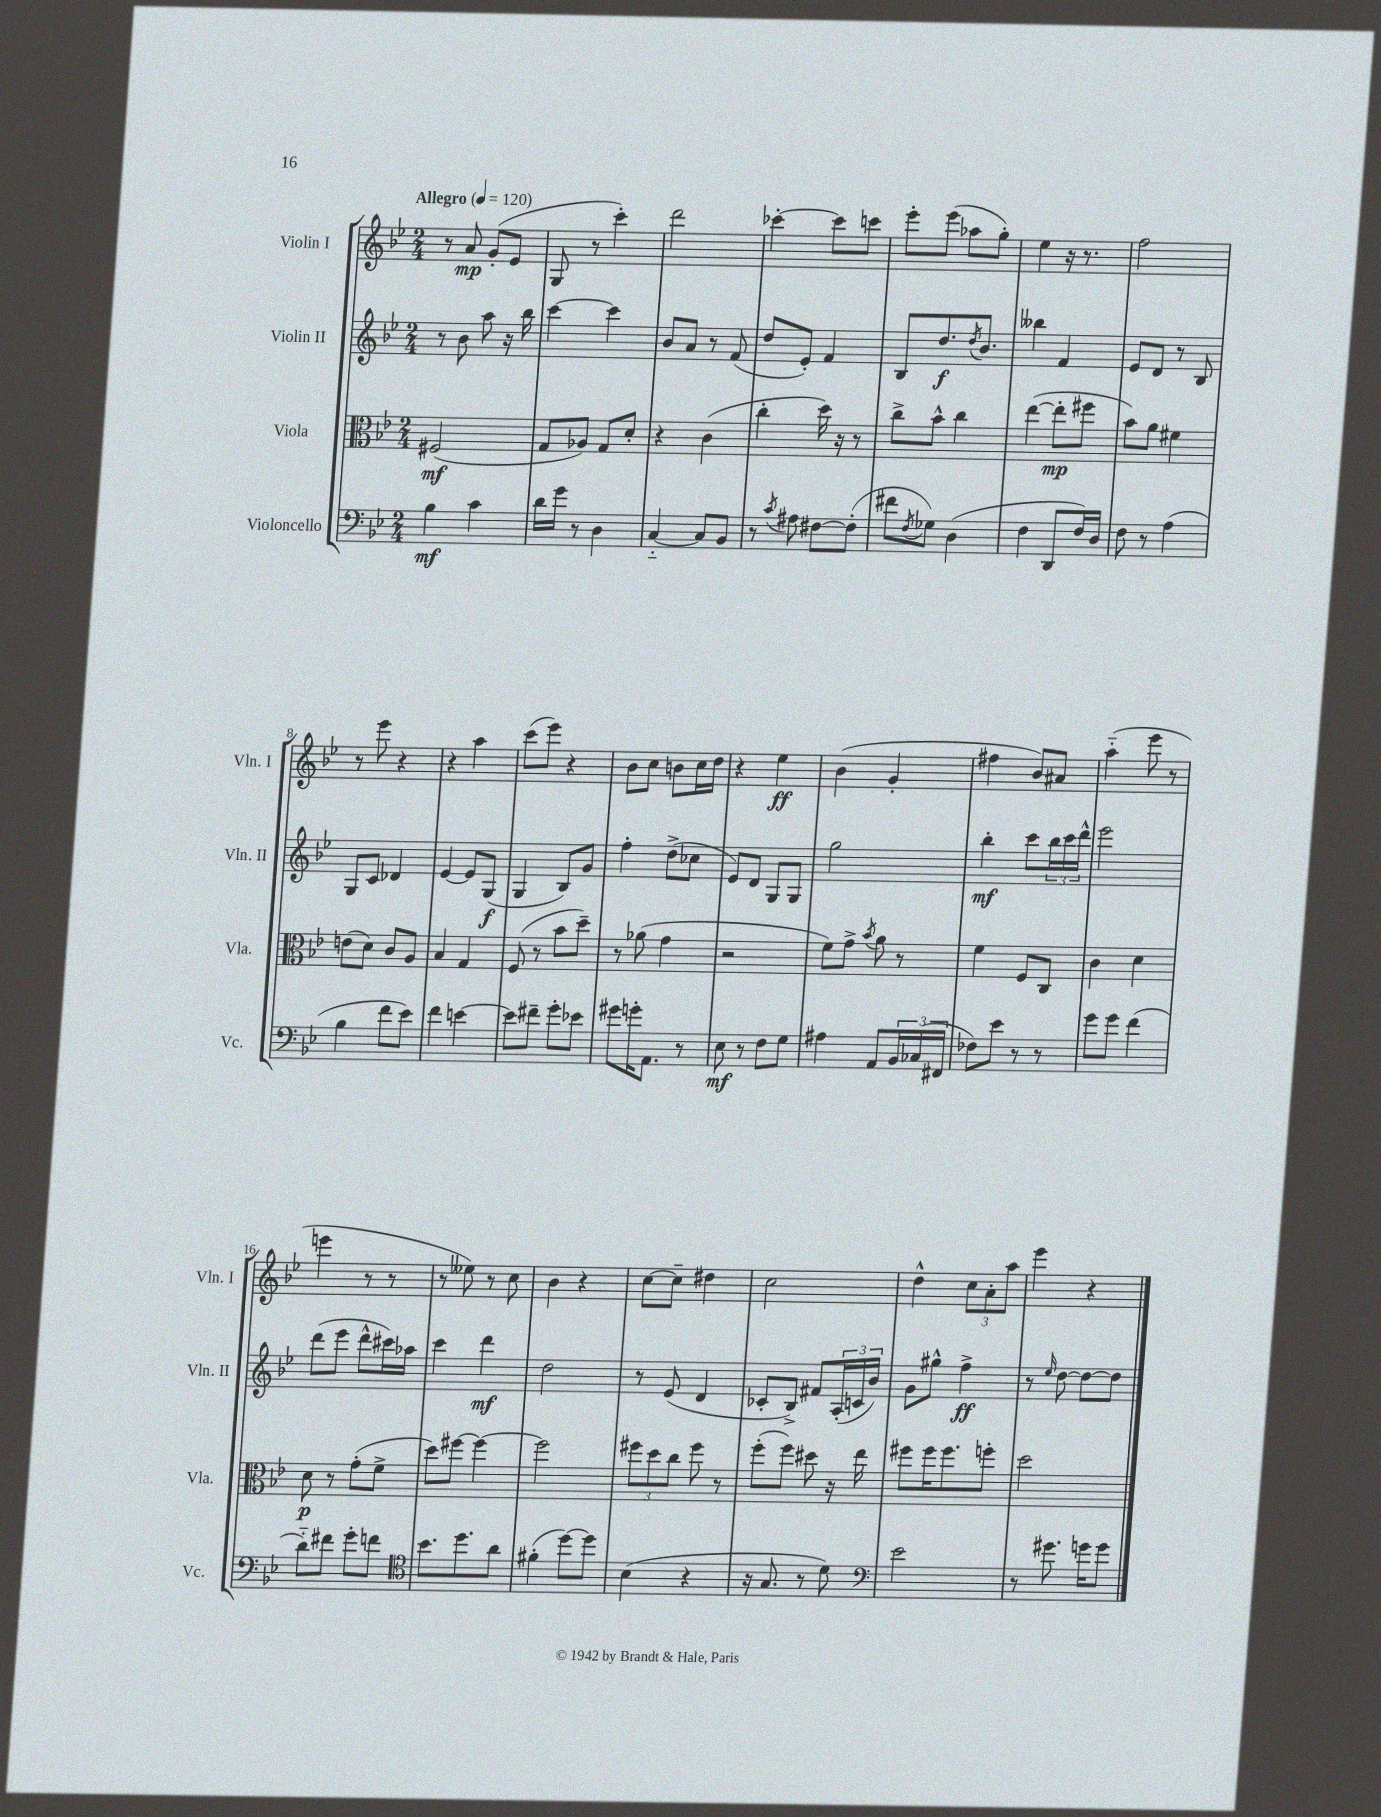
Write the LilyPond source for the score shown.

<<
\new StaffGroup <<
\new Staff = "s0" \with { instrumentName = "Violin I" shortInstrumentName = "Vln. I" } {
    \clef treble \key bes \major \numericTimeSignature \time 2/4 \tempo "Allegro" 4 = 120
    r8 a'8\mp g'8-.( ees'8 |
    g8 r8 c'''4-.) |
    d'''2 |
    ces'''4~-. ces'''8 c'''8 |
    ees'''8-. ees'''8( aes''8 g''8-.) |
    ees''4 r16 r8. |
    f''2 |
    r8 ees'''8 r4 |
    r4 a''4 |
    c'''8( ees'''8) r4 |
    bes'8 c''8 b'8 c''16 d''16 |
    r4 ees''4\ff |
    bes'4( g'4-. |
    fis''4 bes'8) ais'8 |
    a''4-_( ees'''8 r8 |
    e'''4 r8 r8 |
    r8 eeses''8) r8 c''8 |
    bes'4 r4 |
    c''8~ c''8-- dis''4 |
    c''2 |
    d''4-^ \tuplet 3/2 { c''8 a'8-. a''8 } |
    ees'''4 r4 \bar "|." |
}
\new Staff = "s1" \with { instrumentName = "Violin II" shortInstrumentName = "Vln. II" } {
    \clef treble \key bes \major \numericTimeSignature \time 2/4
    r8 bes'8 a''8 r16 bes''16 |
    c'''4~ c'''4 |
    bes'8 a'8 r8 f'8( |
    d''8 ees'8-.) f'4 |
    bes8 d''8.\f \acciaccatura { d''8 } bes'8. |
    beses''4 f'4 |
    ees'8 d'8 r8 bes8 |
    g8 c'8 des'4 |
    ees'4~ ees'8 g8\f( |
    g4 bes8) g'8 |
    f''4-. d''8->( ces''8 |
    ees'8) d'8 g8 g8 |
    g''2 |
    bes''4-.\mf c'''8 \tuplet 3/2 { bes''16 c'''16 d'''16-^ } |
    ees'''2 |
    d'''8( ees'''8 d'''8-^ cis'''16) aes''16 |
    c'''4 d'''4\mf |
    d''2 |
    r8 ees'8( d'4 |
    ces'8-. bes8->) fis'8 \tuplet 3/2 { a16-.( c'16 bes'16) } |
    g'8 gis''8-^ f''4->\ff |
    r8 \grace { ees''16 } d''8~ d''8~ d''8 \bar "|." |
}
\new Staff = "s2" \with { instrumentName = "Viola" shortInstrumentName = "Vla." } {
    \clef alto \key bes \major \numericTimeSignature \time 2/4
    fis2\mf( |
    g8 aes8) g8 d'8-. |
    r4 c'4( |
    c''4-. d''16) r16 r8 |
    c''8-> bes'8-^ c''4 |
    ees''4~( ees''8-.\mp fis''8 |
    bes'8) a'8 fis'4 |
    e'8( d'8) c'8 a8 |
    bes4 g4 |
    f8( r8 bes'8 d''8--) |
    r8 aes'8( g'4 |
    r2 |
    f'8) g'8-> \acciaccatura { bes'8 } a'8 r8 |
    f'4 f8 c8 |
    c'4 d'4 |
    d'8\p r8 g'8-.( f'8-> |
    d''8) fis''8~ fis''4~ |
    fis''2 |
    \tuplet 3/2 { fis''8 d''8 c''8 } fis''8 r8 |
    f''8-.( f''8) dis''8 r16 ees''16 |
    fis''8 fis''16 fis''8. f''8-. |
    d''2 \bar "|." |
}
\new Staff = "s3" \with { instrumentName = "Violoncello" shortInstrumentName = "Vc." } {
    \clef bass \key bes \major \numericTimeSignature \time 2/4
    bes4\mf c'4 |
    d'16 g'16 r8 d4 |
    c4~-_ c8 bes,8 |
    r8 \acciaccatura { c'8 } ais8 fis8~ fis8-.( |
    fis'8 \acciaccatura { f8 } ges8) d4( |
    f4 d,8 f16) d16 |
    f8 r8 a4( |
    bes4 f'8 ees'8) |
    f'4 e'4~ |
    e'8 fis'8-- g'8-. ees'8 |
    gis'8 g'16-. a,8. r8 |
    ees8\mf r8 f8 g8 |
    ais4 a,8 \tuplet 3/2 { bes,16 ces16( fis,16 } |
    fes8) ees'8 r8 r8 |
    g'8 g'8 f'4( |
    d'8-_) fis'8 g'8-. f'8 |
    \clef tenor bes'8. d''8. a'8 |
    fis'4-.( d''8~) d''8 |
    bes4( r4 |
    r16 g8. r8 d'8) |
    \clef bass ees'2 |
    r8 gis'8. g'16 g'8 \bar "|." |
}
>>
>>
